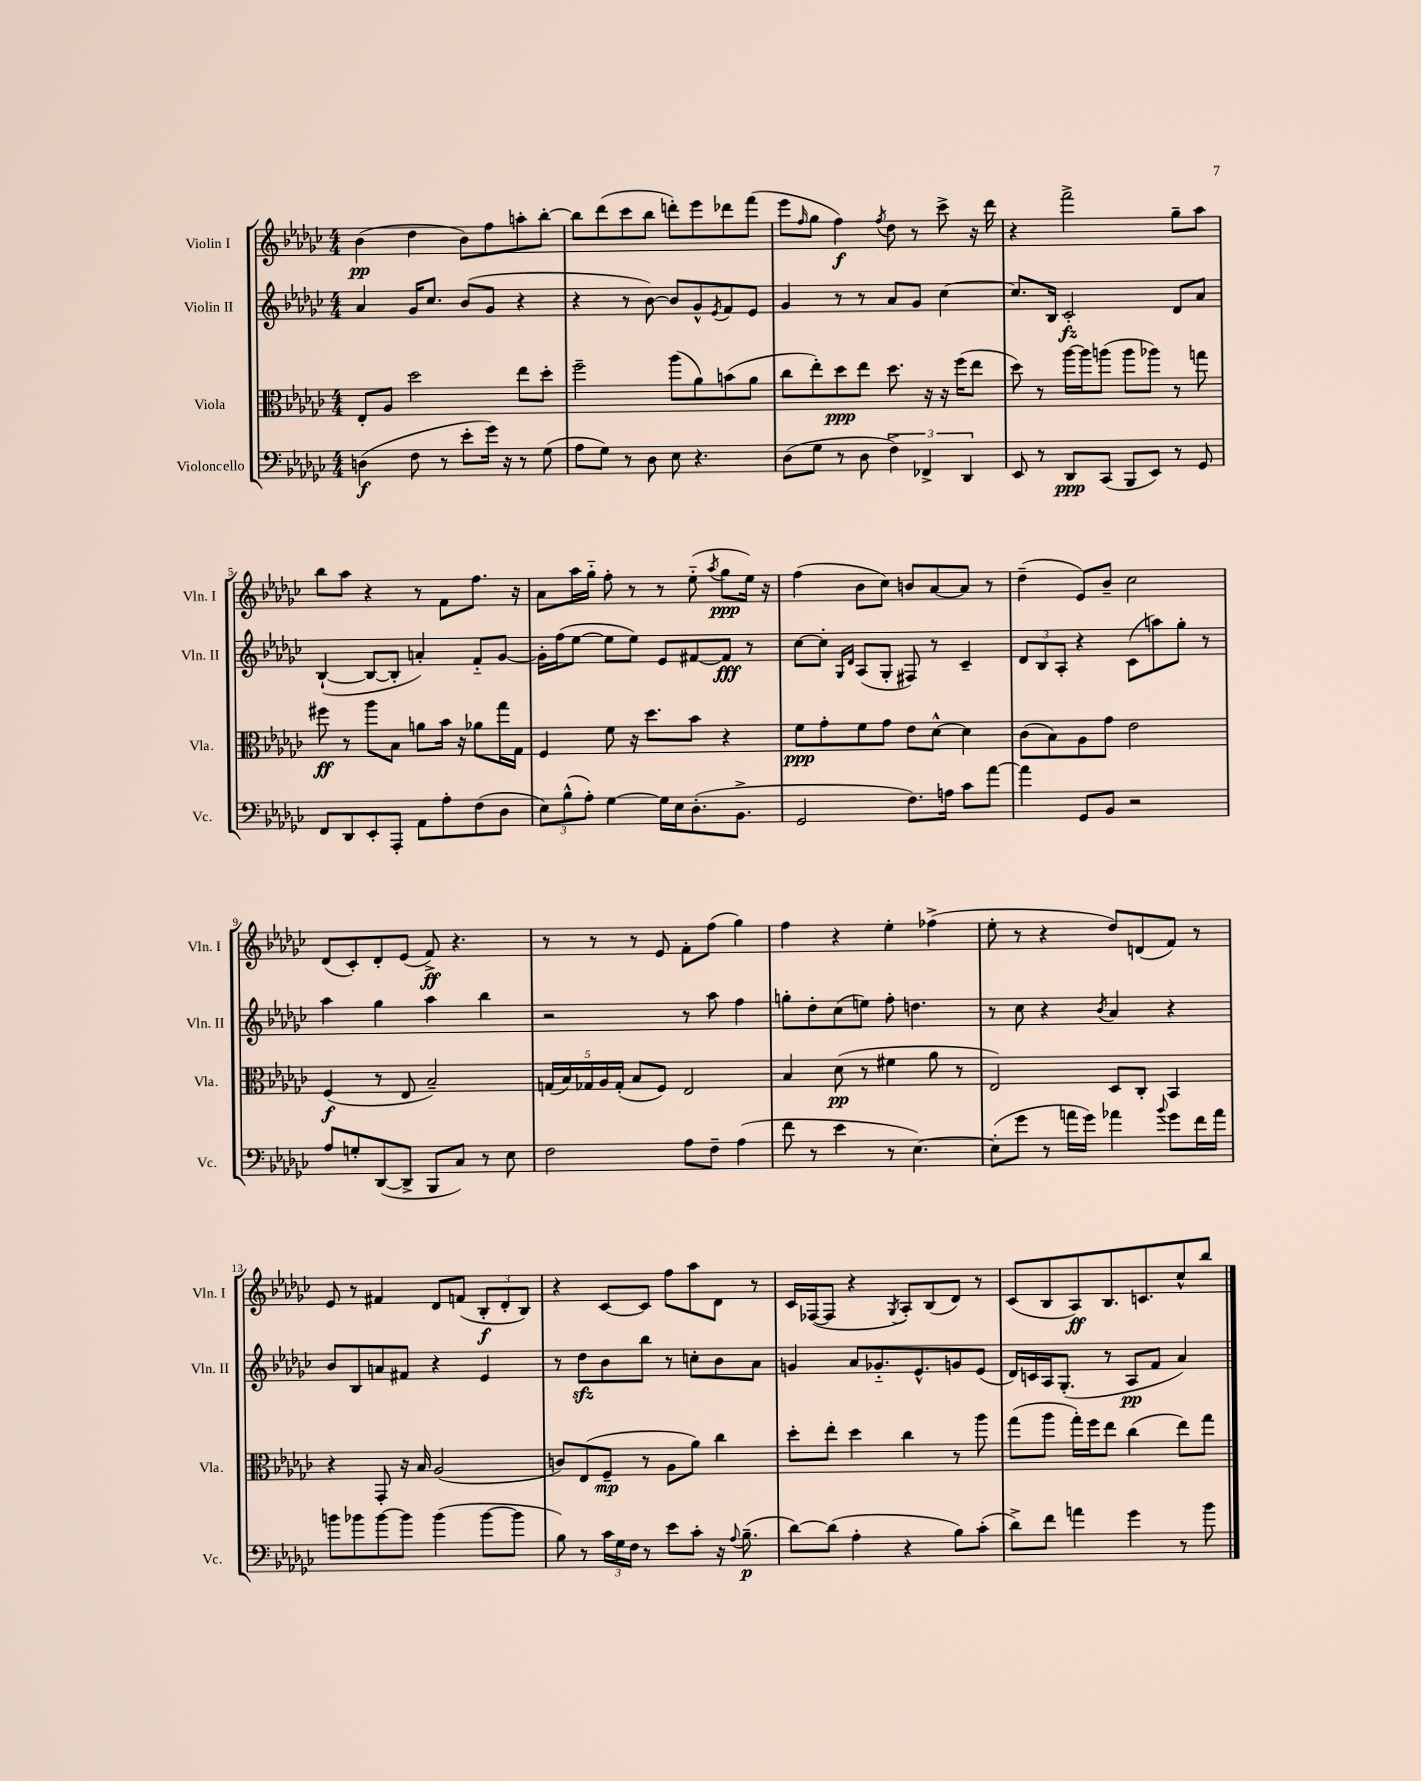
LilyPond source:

<<
\new StaffGroup <<
\new Staff = "s0" \with { instrumentName = "Violin I" shortInstrumentName = "Vln. I" } {
    \clef treble \key ges \major \numericTimeSignature \time 4/4
    bes'4\pp( des''4 bes'8) f''8 a''8-. bes''8~-. |
    bes''8 des'''8( ces'''8 bes''8 d'''8-.) ees'''8 des'''8 f'''8( |
    ees'''8 \grace { f''16 } ges''8 f''4\f) \acciaccatura { f''8 } des''8 r8 ces'''8-> r16 des'''16 |
    r4 f'''2-> ges''8-- aes''8 |
    bes''8 aes''8 r4 r8 f'8 f''8. r16 |
    aes'8 aes''16 ges''16-_ f''8-. r8 r8 ees''8-_( \acciaccatura { aes''8 } ges''8\ppp ees''16) r16 |
    f''4( bes'8 ces''8) b'8 aes'8~ aes'8 r8 |
    des''4--( ees'8) bes'8-- ces''2 |
    des'8( ces'8-.) des'8-. ees'8( f'8->\ff) r4. |
    r8 r8 r8 ees'8 f'8-. f''8( ges''4) |
    f''4 r4 ees''4-. fes''4->( |
    ees''8-. r8 r4 des''8) d'8( f'8) r8 |
    ees'8 r8 fis'4 des'8 f'8( \tuplet 3/2 { bes8-.\f des'8-. bes8) } |
    r4 ces'8~ ces'8 f''8 aes''8 des'8 r8 |
    ces'16 fes16~( fes8 r4 \acciaccatura { ges8 } aes8-.) bes8( des'8) r8 |
    ces'8( bes8 aes8\ff) bes8. c'8. ces''8-^ bes''8 \bar "|." |
}
\new Staff = "s1" \with { instrumentName = "Violin II" shortInstrumentName = "Vln. II" } {
    \clef treble \key ges \major \numericTimeSignature \time 4/4
    aes'4 ges'16 ces''8. bes'8( ges'8 r4 |
    r4 r8 bes'8~) bes'8 ges'8-^ \acciaccatura { ees'8 } f'8 ees'8 |
    ges'4 r8 r8 aes'8 ges'8 ces''4~ |
    ces''8. bes16 ces'2-.\fz des'8 aes'8 |
    bes4~-!( bes8~ bes8-. a'4-.) f'8-_ ges'8~ |
    ges'16-. f''16( ees''8~ ees''8 ees''8) ees'8 fis'8~ fis'8\fff r8 |
    ces''8~ ces''8-. \grace { ges16 des'16 } aes8( ges8-. fis8) r8 ces'4-- |
    \tuplet 3/2 { des'8 bes8 aes8-. } r4 ces'8( a''8) ges''8-. r8 |
    aes''4 ges''4 aes''4 bes''4 |
    r2 r8 aes''8 f''4 |
    g''8-. des''8-. ces''8( e''8) f''8-. d''4. |
    r8 ces''8 r4 \acciaccatura { bes'8 } aes'4 r4 |
    bes'8 bes8 a'8 fis'8 r4 ees'4 |
    r8 des''8\sfz bes'8 bes''8 r8 c''8-. bes'8 aes'8 |
    g'4 aes'8 ges'8.-_ ees'8.-^ g'8 ees'8( |
    des'16) c'16 aes16 ges8.-.( r8 aes8\pp f'8 aes'4) \bar "|." |
}
\new Staff = "s2" \with { instrumentName = "Viola" shortInstrumentName = "Vla." } {
    \clef alto \key ges \major \numericTimeSignature \time 4/4
    ees8-. aes8 des''2 ees''8 des''8-. |
    f''2-- aes''8( aes'8) b'8( aes'8 |
    ces''8 ees''8-.) des''8\ppp ees''8 des''8. r16 r16 f''16( ees''8 |
    des''8) r8 aes''16~ aes''16 a''8( a''8 aes''8) r8 g''8 |
    fis''8\ff r8 aes''8 bes8 a'8 bes'16 r16 aes'8 ges''16 ges16 |
    f4 f'8 r16 des''8. bes'8 r4 |
    f'8\ppp ges'8-. f'8 ges'8 ees'8 des'8~-^ des'4 |
    ces'8( bes8) aes8 ges'8 ees'2 |
    f4\f( r8 ees8 bes2--) |
    \tuplet 5/4 { g16( bes16) ges16 aes16 ges16-.( } bes8 f8) ees2 |
    bes4 des'8\pp( r8 fis'4 aes'8 r8 |
    ees2) des8 ces8-. bes,4 |
    r4 ges,8-. r16 bes16 aes2( |
    c'8) ees8( f8--\mp r8 aes8 aes'8) ces''4 |
    des''8-. ees''8-. des''4 ces''4 r8 aes''8 |
    ges''8( aes''8 ges''16-.) f''16 ees''8 ces''4( ees''8) ges''8 \bar "|." |
}
\new Staff = "s3" \with { instrumentName = "Violoncello" shortInstrumentName = "Vc." } {
    \clef bass \key ges \major \numericTimeSignature \time 4/4
    d4\f( f8 r8 ees'8-. ges'16) r16 r8 ges8( |
    aes8 ges8) r8 des8 ees8 r4. |
    des8( ges8 r8 des8 \tuplet 3/2 { f4->) fes,4-> des,4 } |
    ees,8 r8 des,8\ppp ces,8( bes,,8 ees,8) r8 ges,8 |
    f,8 des,8 ees,8-. aes,,8-. aes,8 aes8-. f8( des8 |
    \tuplet 3/2 { ees8) bes8-^( aes8-.) } ges4~ ges16 ees16 des8.-.( bes,8.-> |
    ges,2 f8.) a16 ces'8 aes'8~ |
    aes'4 ges,8 bes,8 r2 |
    aes8 g8-. des,8~( des,8-> bes,,8 ces8) r8 ees8 |
    f2 aes8 f8-- aes4( |
    f'8 r8 ees'4 r8 ees4.~) |
    ees8-.( ges'8 r8 a'16 ges'16) aes'4 \appoggiatura { bes'8 } ges'8 f'16 aes'16 |
    b'8 bes'8 bes'8~ bes'8 bes'4( bes'8~ bes'8 |
    bes8) r8 \tuplet 3/2 { ces'16 ges16 f16 } r8 ees'8 ces'8-. r16 \appoggiatura { aes8 } bes8.--\p( |
    des'8~) des'8( aes4-. r4 bes8) ces'8-.( |
    des'8->) f'8 a'4 ges'4 r8 bes'8 \bar "|." |
}
>>
>>
